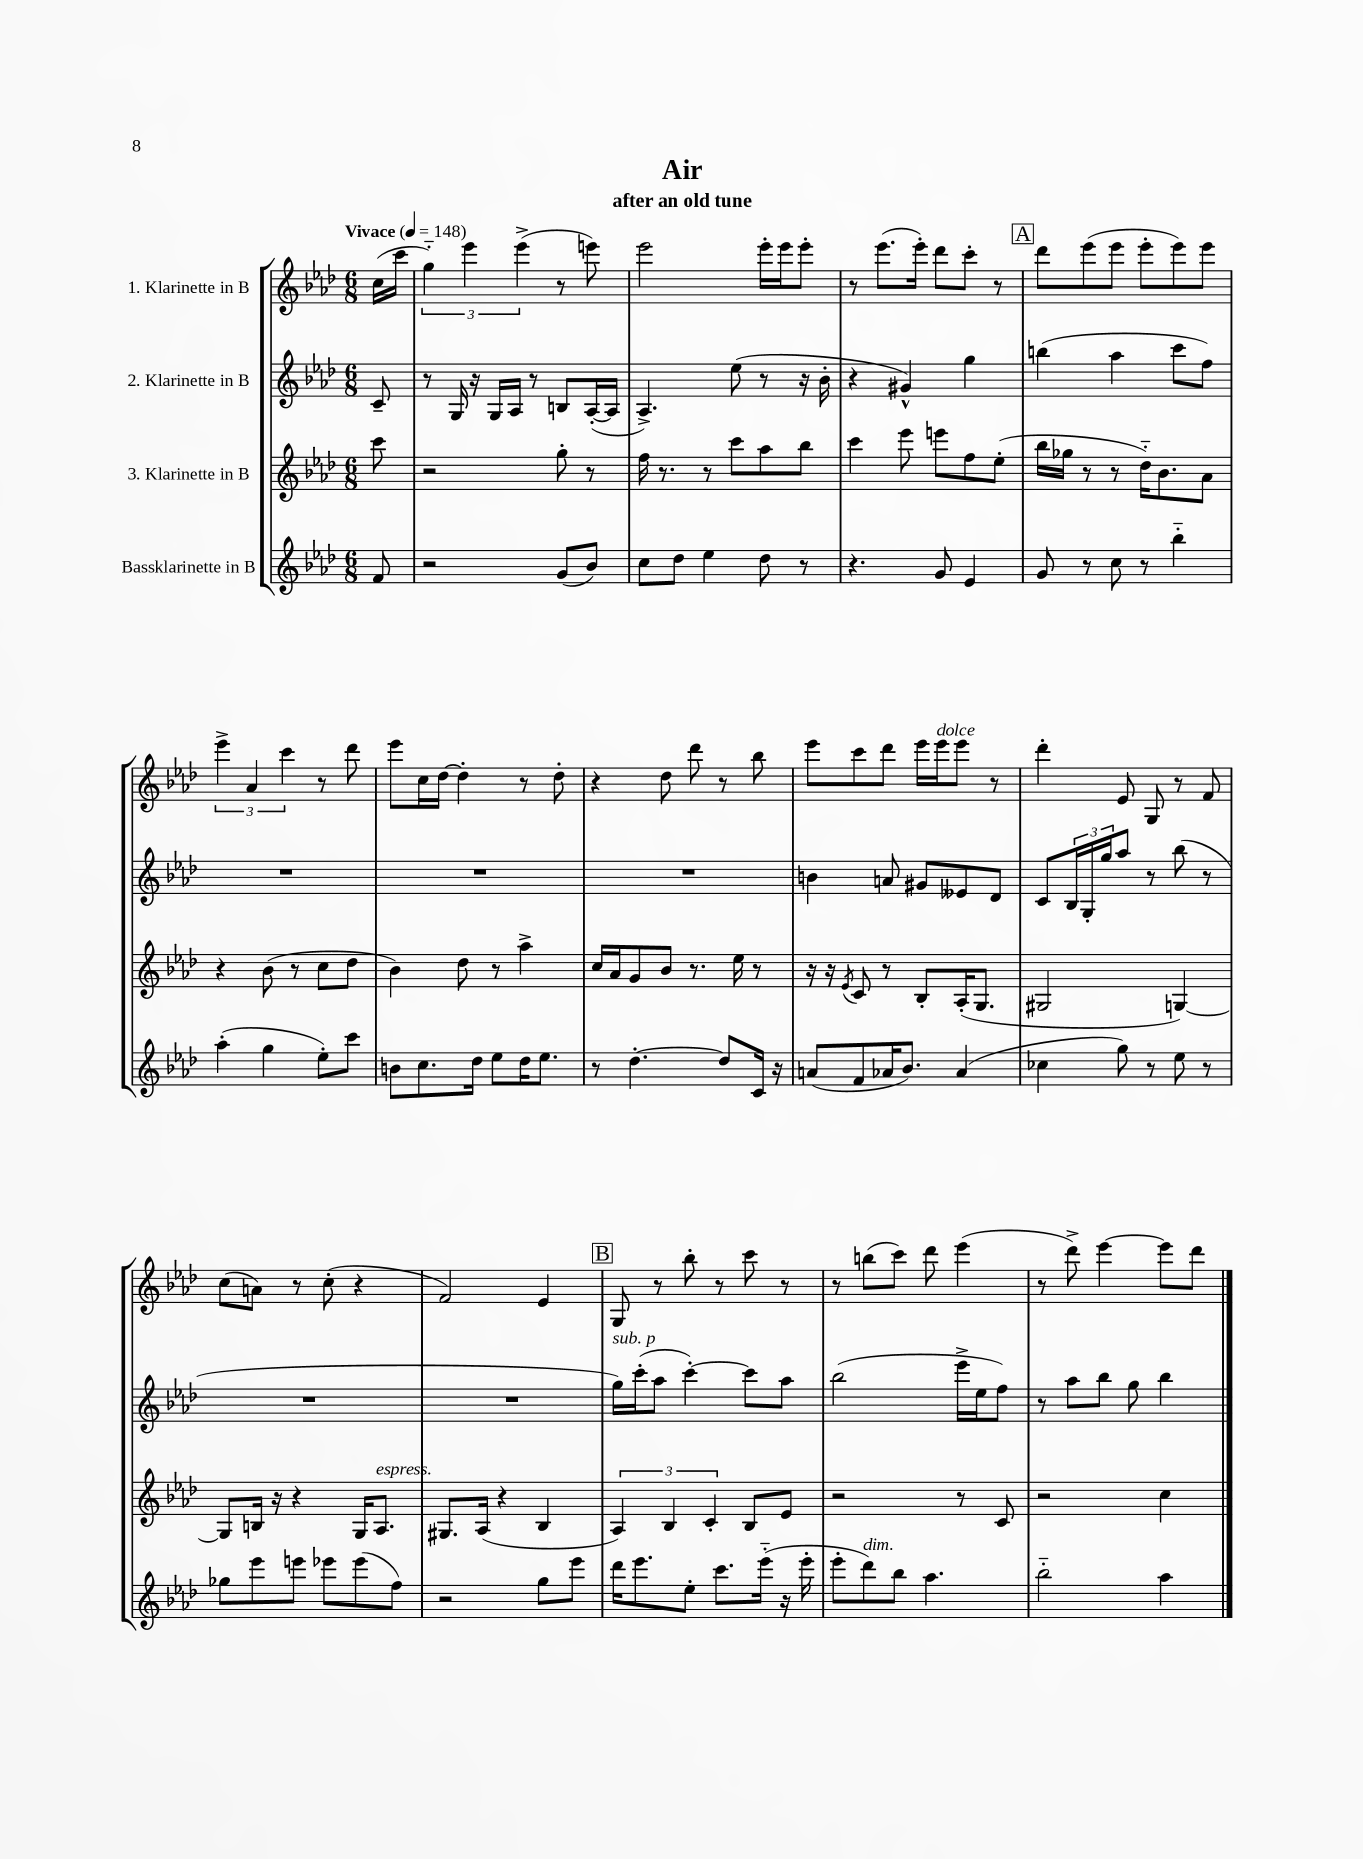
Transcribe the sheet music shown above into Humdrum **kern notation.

**kern	**kern	**kern	**kern
*staff4	*staff3	*staff2	*staff1
*clefG2	*clefG2	*clefG2	*clefG2
*k[b-e-a-d-]	*k[b-e-a-d-]	*k[b-e-a-d-]	*k[b-e-a-d-]
*M6/8	*M6/8	*M6/8	*M6/8
*MM148	*MM148	*MM148	*MM148
8f	8ccc	8c~	(16cc
.	.	.	16ccc
=	=	=	=
2r	2r	8r	6gg'~)
.	.	16G	.
.	.	.	6eee-
.	.	16r	.
.	.	16G	.
.	.	16A-	.
.	.	.	(6eee-^
.	.	8r	.
(8g	8gg'	8B	8r
8b-)	8r	([16A-'	8eee)
.	.	16A-]	.
=	=	=	=
8cc	16ff	4.A-^)	2eee-
.	8.r	.	.
8dd-	.	.	.
4ee-	8r	.	.
.	8ccc	(8ee-	.
8dd-	8aa-	8r	16eee-'
.	.	.	16eee-
8r	8bb-	16r	8eee-'
.	.	16b-'	.
=	=	=	=
4.r	4ccc	4r	8r
.	.	.	(8.eee-
.	8eee-	4g#^^)	.
.	.	.	16eee-')
8g	8eee	.	8ddd-
4e-	8ff	4gg	8ccc'
.	(8ee-'	.	8r
=	=	=	=
8g	16bb-	(4bb	8ddd-
.	16gg-	.	.
8r	8r	.	(8eee-
8cc	8r	4aa-	8eee-
8r	16dd-'~)	.	8eee-'
.	8.b-	.	.
4bb-'~	.	8ccc	8eee-)
.	8a-	8ff)	8eee-
=	=	=	=
(4aa-'	4r	2.r	6eee-^
.	.	.	6a-
4gg	(8b-	.	.
.	.	.	6ccc
.	8r	.	.
8ee-')	8cc	.	8r
8ccc	8dd-	.	8ddd-
=	=	=	=
8b	4b-)	2.r	8eee-
8.cc	.	.	16cc
.	.	.	[16dd-
.	8dd-	.	4dd-']
16dd-	.	.	.
8ee-	8r	.	.
16dd-	4aa-^	.	8r
8.ee-	.	.	.
.	.	.	8dd-'
=	=	=	=
8r	16cc	2.r	4r
.	16a-	.	.
[4.dd-'	8g	.	.
.	8b-	.	8dd-
.	8.r	.	8ddd-
8dd-]	.	.	8r
.	16ee-	.	.
16c	8r	.	8bb-
16r	.	.	.
=	=	=	=
(8a	16r	4b	8eee-
.	16r	.	.
.	8qe-	.	.
8f	8c	.	8ccc
16a-	8r	8a	8ddd-
8.b-)	.	.	.
.	8B-'	8g#	16eee-
.	.	.	16eee-
(4a-	(16A-'	8e--	8eee-
.	8.G	.	.
.	.	8d-	8r
=	=	=	=
4cc-	2G#	8c	4ddd-'
.	.	24B-	.
.	.	24G'	.
.	.	24gg	.
8gg)	.	8aa-	8e-
8r	.	8r	8G
8ee-	[4G)	(8bb-	8r
8r	.	8r	8f
=	=	=	=
8gg-	8G]	2.r	(8cc
8eee-	16B	.	8a)
.	16r	.	.
8eee	4r	.	8r
8eee-	.	.	(8cc'
(8eee-	16G	.	4r
.	8.A-	.	.
8ff)	.	.	.
=	=	=	=
2r	8.G#	2.r	2f)
.	(16A-	.	.
.	4r	.	.
8gg	4B-	.	4e-
8eee-	.	.	.
=	=	=	=
16ddd-	6A-)	16gg)	8G
8.eee-	.	(16ccc'	.
.	.	8aa-	8r
.	6B-	.	.
8ee-'	.	[4ccc')	8bb-'
.	6c'	.	.
8.ccc	.	.	8r
.	8B-	8ccc]	8ccc
(16eee-'~	.	.	.
16r	8e-	8aa-	8r
16eee-'	.	.	.
=	=	=	=
8eee-'	2r	(2bb-	8r
8ddd-)	.	.	(8bb
8bb-	.	.	8ccc)
4.aa-	.	.	8ddd-
.	8r	16eee-^	(4eee-
.	.	16ee-	.
.	8c	8ff)	.
=	=	=	=
2bb-'~	2r	8r	8r
.	.	8aa-	8ddd-^)
.	.	8bb-	[4eee-
.	.	8gg	.
4aa-	4cc	4bb-	8eee-]
.	.	.	8ddd-
==	==	==	==
*-	*-	*-	*-
